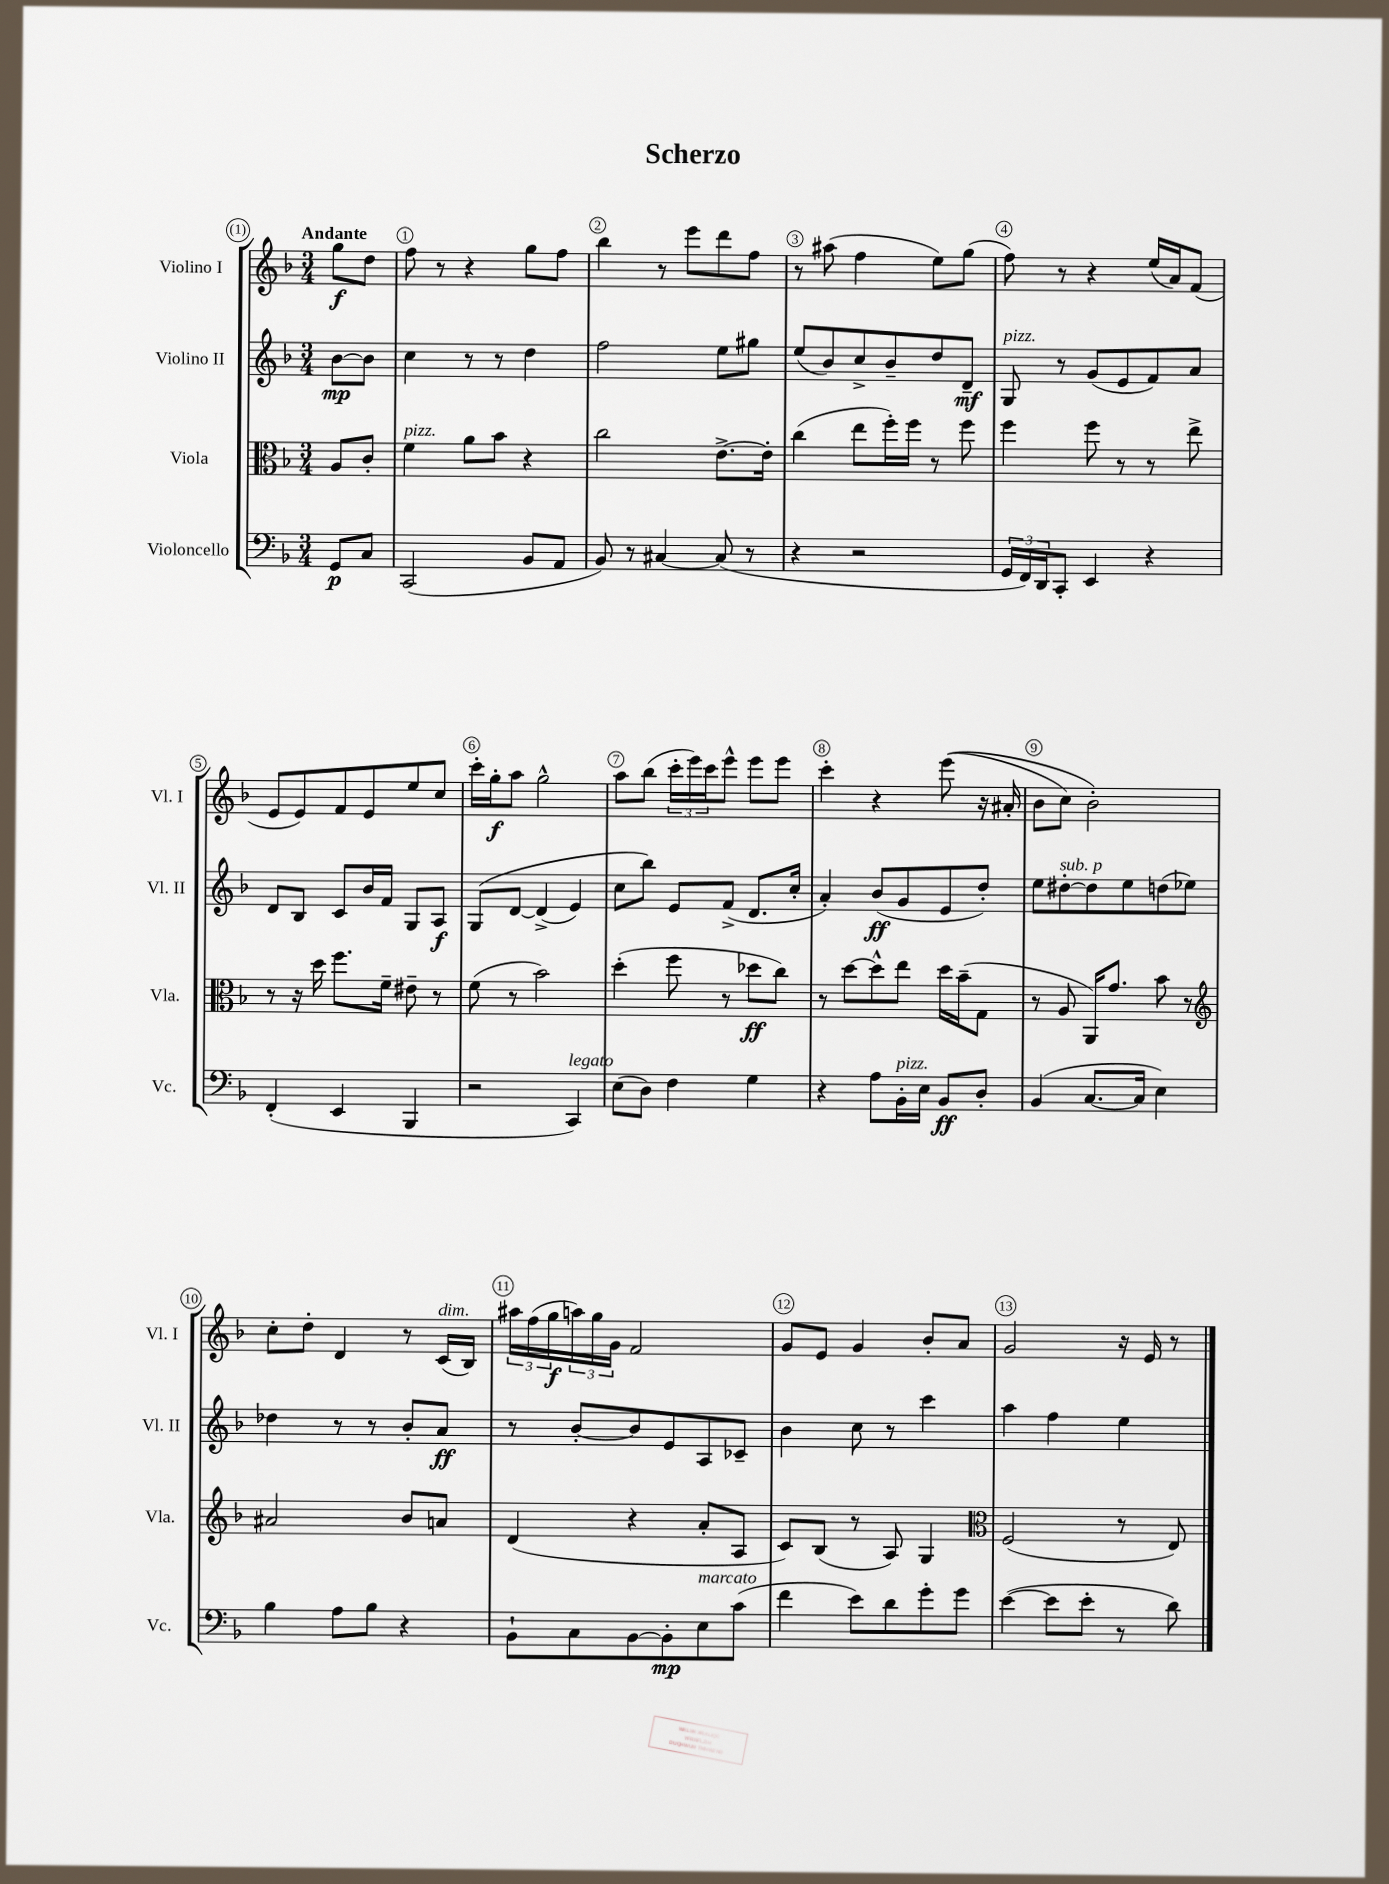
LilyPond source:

\header { title = "Scherzo" }
<<
\new StaffGroup <<
\new Staff = "s0" \with { instrumentName = "Violino I" shortInstrumentName = "Vl. I" } {
    \clef treble \key f \major \numericTimeSignature \time 3/4 \partial 4 \tempo "Andante"
    g''8\f d''8 |
    f''8 r8 r4 g''8 f''8 |
    bes''4 r8 e'''8 d'''8 f''8 |
    r8 ais''8( f''4 e''8) g''8( |
    f''8) r8 r4 e''16( a'16) f'8( |
    e'8 e'8) f'8 e'8 e''8 c''8 |
    c'''16-. g''16-.\f a''8 g''2-^ |
    a''8 bes''8( \tuplet 3/2 { c'''16-. e'''16) c'''16 } e'''8-^ e'''8 e'''8 |
    c'''4-. r4 e'''8(\( r16 ais'16-. |
    bes'8 c''8) bes'2-.\) |
    c''8-. d''8-. d'4 r8 c'16^\markup { \italic "dim." }( bes16) |
    \tuplet 3/2 { ais''16 f''16( g''16\f } \tuplet 3/2 { a''16) g''16 g'16 } f'2 |
    g'8 e'8 g'4 bes'8-. a'8 |
    g'2 r16 e'16 r8 \bar "|." |
}
\new Staff = "s1" \with { instrumentName = "Violino II" shortInstrumentName = "Vl. II" } {
    \clef treble \key f \major \numericTimeSignature \time 3/4 \partial 4
    bes'8~\mp bes'8 |
    c''4 r8 r8 d''4 |
    f''2 e''8 gis''8 |
    e''8( bes'8) c''8-> bes'8-- d''8 d'8--\mf |
    g8^\markup { \italic "pizz." } r8 g'8( e'8 f'8) a'8 |
    d'8 bes8 c'8 bes'16 f'16 g8 a8\f |
    g8\( d'8~ d'4->( e'4) |
    c''8 bes''8\) e'8 f'8->( d'8. c''16-. |
    a'4-.) bes'8\ff( g'8 e'8 d''8-.) |
    e''8 dis''8~-.^\markup { \italic "sub. p" } dis''8 e''8 d''8( ees''8) |
    des''4 r8 r8 bes'8-. a'8\ff |
    r8 bes'8~-. bes'8 e'8 a8 ces'8-- |
    bes'4 c''8 r8 c'''4 |
    a''4 f''4 e''4 \bar "|." |
}
\new Staff = "s2" \with { instrumentName = "Viola" shortInstrumentName = "Vla." } {
    \clef alto \key f \major \numericTimeSignature \time 3/4 \partial 4
    a8 c'8-. |
    f'4^\markup { \italic "pizz." } a'8 bes'8 r4 |
    c''2 e'8.~-> e'16-. |
    c''4( e''8 f''16-.) f''16 r8 f''8 |
    f''4 f''8 r8 r8 e''8-> |
    r8 r16 d''16 f''8. f'16-- eis'8-- r8 |
    f'8( r8 bes'2) |
    d''4-.( f''8 r8 des''8\ff c''8) |
    r8 d''8~ d''8-^ e''8 d''16 bes'16--( g8 |
    r8 a8 a,16) g'8. bes'8 r8 |
    \clef treble ais'2 bes'8 a'8 |
    d'4( r4 a'8-. a8 |
    c'8) bes8( r8 a8) g4 |
    \clef alto f2( r8 e8) \bar "|." |
}
\new Staff = "s3" \with { instrumentName = "Violoncello" shortInstrumentName = "Vc." } {
    \clef bass \key f \major \numericTimeSignature \time 3/4 \partial 4
    g,8\p c8 |
    c,2( bes,8 a,8 |
    bes,8) r8 cis4~ cis8( r8 |
    r4 r2 |
    \tuplet 3/2 { g,16 f,16) d,16 } c,8-. e,4 r4 |
    f,4-.( e,4 bes,,4 |
    r2 c,4^\markup { \italic "legato" }) |
    e8( d8) f4 g4 |
    r4 a8 bes,16-.^\markup { \italic "pizz." } e16 bes,8\ff d8-. |
    bes,4( c8.~ c16 e4) |
    bes4 a8 bes8 r4 |
    bes,8-! c8 bes,8~ bes,8-.\mp e8^\markup { \italic "marcato" } c'8( |
    f'4 e'8) d'8 g'8-. g'8 |
    e'4~( e'8 e'8-. r8 d'8) \bar "|." |
}
>>
>>
\layout { \context { \Score \override BarNumber.break-visibility = ##(#f #t #t) barNumberVisibility = #all-bar-numbers-visible \override BarNumber.stencil = #(make-stencil-circler 0.1 0.3 ly:text-interface::print) } }
